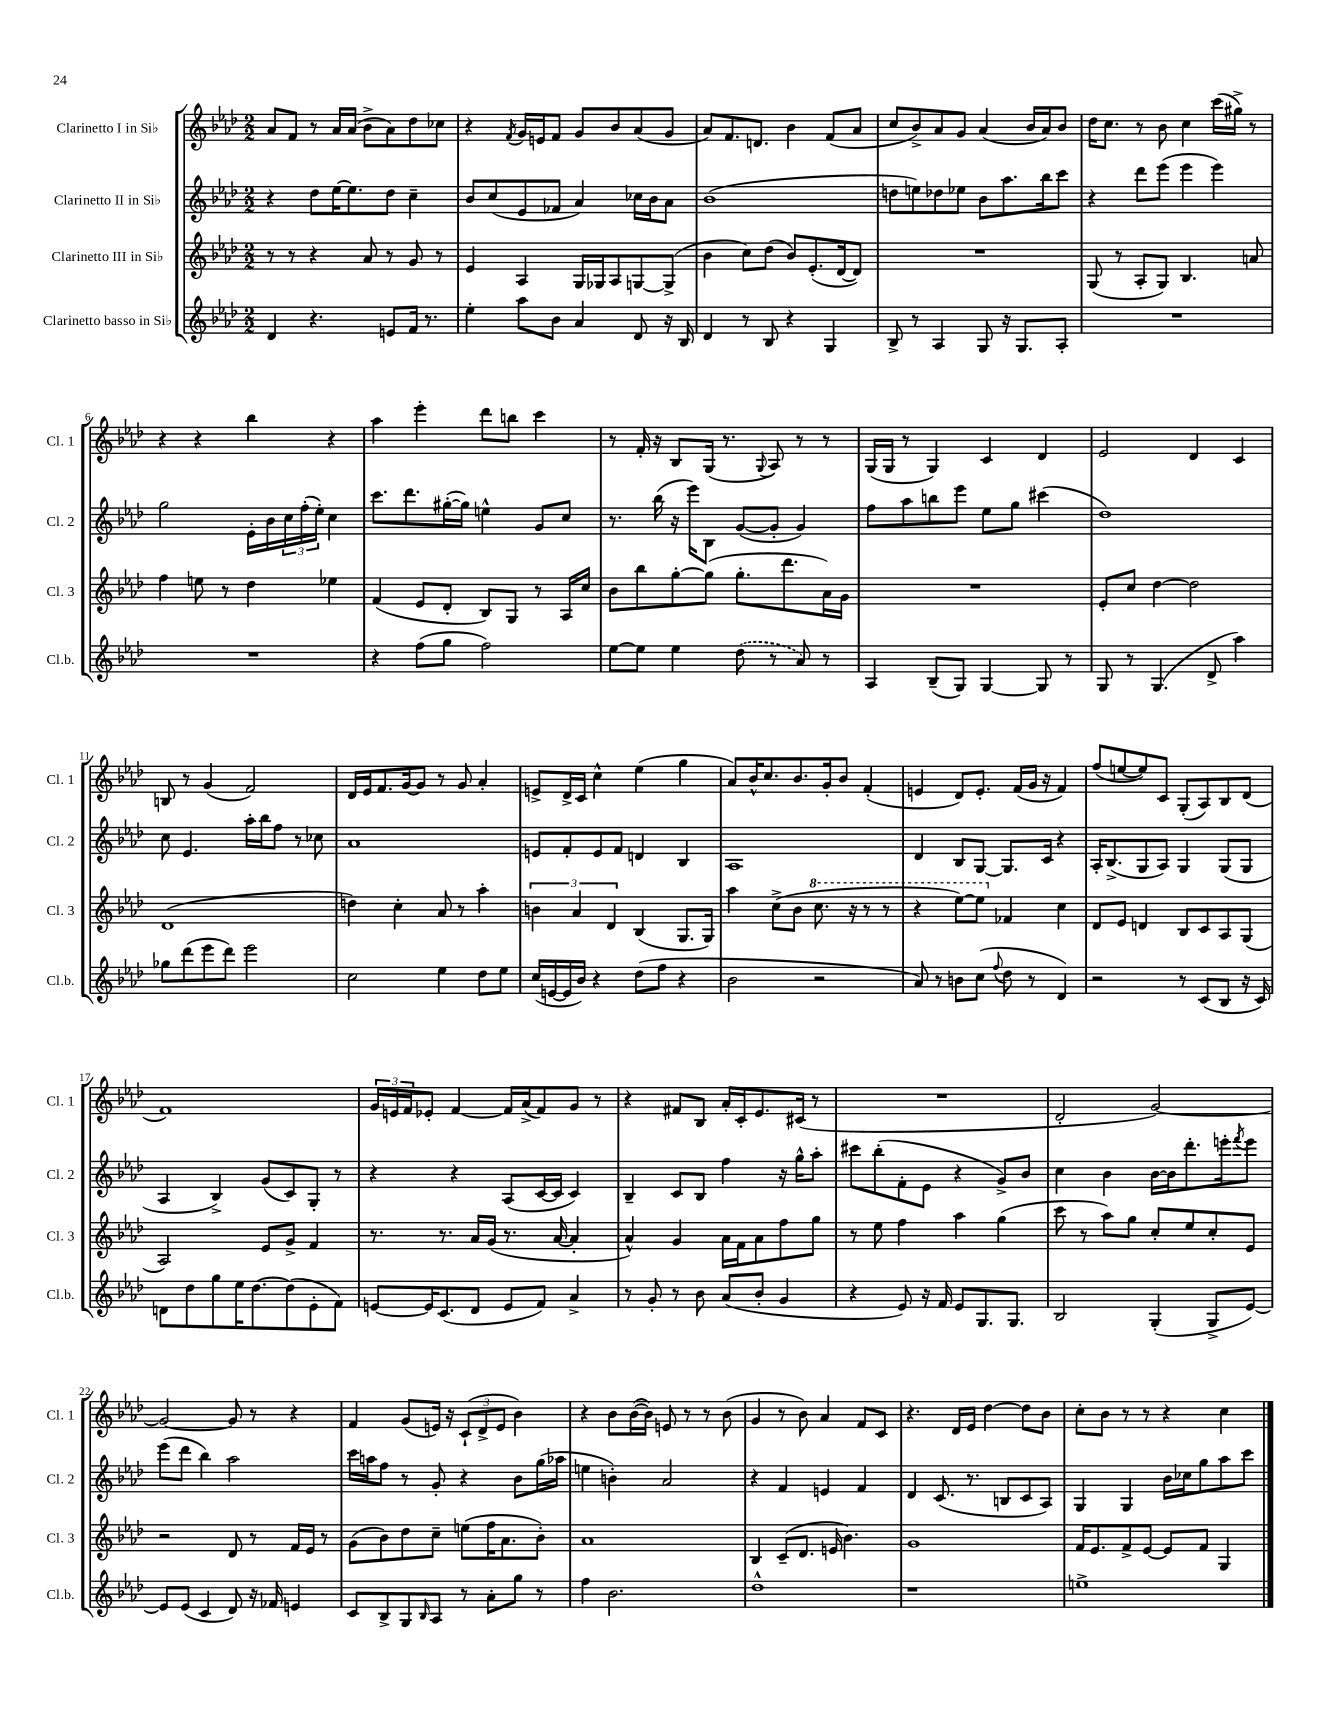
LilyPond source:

<<
\new StaffGroup <<
\new Staff = "s0" \with { instrumentName = "Clarinetto I in Sib" shortInstrumentName = "Cl. 1" } {
    \clef treble \key aes \major \numericTimeSignature \time 2/2
    aes'8 f'8 r8 aes'16 aes'16( bes'8-> aes'8) des''8 ces''8 |
    r4 \acciaccatura { f'8 } g'16 e'16 f'8 g'8 bes'8 aes'8( g'8 |
    aes'8) f'8. d'8. bes'4 f'8( aes'8 |
    c''8 bes'8->) aes'8 g'8 aes'4( bes'16 aes'16) bes'8 |
    des''16 c''8. r8 bes'8 c''4 c'''16( gis''16->) r8 |
    r4 r4 bes''4 r4 |
    aes''4 ees'''4-. des'''8 b''8 c'''4 |
    r8 f'16-. r16 bes8 g16( r8. \appoggiatura { g8 } aes8) r8 r8 |
    g16( g16 r8 g4) c'4 des'4 |
    ees'2 des'4 c'4 |
    b8 r8 g'4( f'2) |
    des'16 ees'16 f'8. g'16~ g'8 r8 g'8 aes'4-. |
    e'8-> des'16-> c'16 c''4-^ ees''4( g''4 |
    aes'8) bes'16-^ c''8. bes'8. g'16-. bes'8 f'4-.( |
    e'4 des'8) e'8.-. f'16( g'16 r16 f'4) |
    f''8( e''8~ e''8) c'8 g8-.( aes8) bes8 des'8( |
    f'1) |
    \tuplet 3/2 { g'16 e'16 f'16 } ees'8-. f'4~ f'16 aes'16->( f'8) g'8 r8 |
    r4 fis'8 bes8 aes'16-. c'16-. ees'8. cis'16( r8 |
    R1 |
    des'2-. g'2~) |
    g'2~ g'8 r8 r4 |
    f'4 g'8( e'16) r16 \tuplet 3/2 { c'8-!( des'8-> e'8 } bes'4) |
    r4 bes'8 bes'16~( bes'16) e'8 r8 r8 bes'8( |
    g'4 r8 bes'8) aes'4 f'8 c'8 |
    r4. des'16 ees'16 des''4~ des''8 bes'8 |
    c''8-. bes'8 r8 r8 r4 c''4 \bar "|." |
}
\new Staff = "s1" \with { instrumentName = "Clarinetto II in Sib" shortInstrumentName = "Cl. 2" } {
    \clef treble \key aes \major \numericTimeSignature \time 2/2
    r4 des''8 ees''16~ ees''8. des''8 c''4-- |
    bes'8 c''8( ees'8 fes'8 aes'4) ces''16 bes'16 aes'8 |
    bes'1( |
    d''8 e''8) des''8 ees''8 bes'8 aes''8. bes''16 c'''8 |
    r4 des'''8 ees'''8( ees'''4 ees'''4) |
    g''2 ees'16-. bes'16 \tuplet 3/2 { c''16 f''16-.( ees''16-.) } c''4 |
    c'''8. des'''8. gis''16~-.( gis''16) e''4-^ g'8 c''8 |
    r8. bes''16( r16 ees'''16) bes8 g'8~( g'8-. g'4) |
    f''8 aes''8 b''8 ees'''8 ees''8 g''8 cis'''4( |
    des''1) |
    c''8 ees'4. aes''16-. bes''16 f''8 r8 ces''8 |
    aes'1 |
    e'8 f'8-. e'8 f'8 d'4 bes4 |
    aes1 |
    des'4 bes8 g8~ g8. c'16 r4 |
    aes16-. bes8.->( g8 aes8) g4 g8( g8 |
    aes4 bes4->) g'8( c'8) g8-. r8 |
    r4 r4 aes8( c'16~ c'16 c'4) |
    bes4-- c'8 bes8 f''4 r16 g''16-^ aes''8-. |
    cis'''8 bes''8-.( f'8-. ees'8 r4 g'8->) bes'8 |
    c''4 bes'4 bes'16~ bes'16 des'''8.-. e'''16-. \acciaccatura { f'''8 } e'''8 |
    ees'''8( des'''8 bes''4) aes''2 |
    c'''16 a''16 f''8 r8 g'8-. r4 bes'8 g''16( aes''16 |
    e''4 b'4-.) aes'2 |
    r4 f'4 e'4 f'4 |
    des'4 c'8.( r8. b8 c'8 aes8) |
    g4 g4 bes'16 ces''16 g''8 aes''8 c'''8 \bar "|." |
}
\new Staff = "s2" \with { instrumentName = "Clarinetto III in Sib" shortInstrumentName = "Cl. 3" } {
    \clef treble \key aes \major \numericTimeSignature \time 2/2
    r8 r8 r4 aes'8 r8 g'8 r8 |
    ees'4 aes4 g16 ges16 aes8 g8~ g8->( |
    bes'4 c''8) des''8( bes'8) ees'8.-.( des'16~ des'8) |
    R1 |
    g8( r8 aes8-. g8) bes4. a'8 |
    f''4 e''8 r8 des''4 ees''4 |
    f'4( ees'8 des'8-. bes8) g8 r8 aes16 c''16 |
    bes'8 bes''8 g''8~-. g''8( g''8.-. des'''8. aes'16) g'16 |
    R1 |
    ees'8-. c''8 des''4~ des''2 |
    des'1( |
    d''4) c''4-. aes'8 r8 aes''4-. |
    \tuplet 3/2 { b'4 aes'4 des'4 } bes4( g8. g16) |
    aes''4 c''8->( bes'8 \ottava #1 c'''8. r16 r8 r8 |
    r4 ees'''8~) ees'''8 \ottava #0 fes'4 c''4 |
    des'8 ees'8 d'4 bes8 c'8 aes8 g8( |
    aes2) ees'8 g'8-> f'4 |
    r8. r8. aes'16 g'16( r8. aes'16~ aes'4-. |
    aes'4-^) g'4 aes'16 f'16 aes'8 f''8 g''8 |
    r8 ees''8 f''4 aes''4 g''4( |
    c'''8 r8 aes''8) g''8 c''8-. ees''8 c''8-. ees'8 |
    r2 des'8 r8 f'16 ees'16 r8 |
    g'8( bes'8) des''8 c''8-- e''8( f''16 aes'8. bes'8-.) |
    aes'1 |
    bes4 c'8--( des'8. e'16 bes'4.) |
    g'1 |
    f'16 ees'8. f'8-> ees'8~ ees'8 f'8 g4 \bar "|." |
}
\new Staff = "s3" \with { instrumentName = "Clarinetto basso in Sib" shortInstrumentName = "Cl.b." } {
    \clef treble \key aes \major \numericTimeSignature \time 2/2
    des'4 r4. e'8 f'16 r8. |
    ees''4-. aes''8 bes'8 aes'4 des'8 r16 bes16 |
    des'4 r8 bes8 r4 g4 |
    bes8-> r8 aes4 g8 r16 g8. aes8-. |
    R1 |
    R1 |
    r4 f''8( g''8 f''2) |
    ees''8~ ees''8 ees''4 \once \slurDashed des''8( r8 aes'8) r8 |
    aes4 bes8--( g8) g4~ g8 r8 |
    g8 r8 g4.( des'8-> aes''4) |
    ges''8 des'''8( ees'''8 des'''8) ees'''2 |
    c''2 ees''4 des''8 ees''8 |
    c''16( e'16~ e'16 bes'16) r4 des''8( f''8 r4 |
    bes'2 r2 |
    aes'8) r8 b'8 c''8( \appoggiatura { f''8 } des''8 r8 des'4) |
    r2 r8 c'8( bes8 r16 c'16) |
    d'8 des''8 g''8 ees''16 des''8.~ des''8( ees'8-. f'8) |
    e'8~ e'16 c'8.( des'8 e'8 f'8) aes'4-> |
    r8 g'8-. r8 bes'8 aes'8( bes'8-. g'4 |
    r4 ees'8) r16 f'16 ees'8 g8. g8. |
    bes2 g4-.( g8-> ees'8~) |
    ees'8 ees'8( c'4 des'8) r16 fes'16 e'4 |
    c'8 bes8-> g8 \grace { bes16 } aes8 r8 aes'8-. g''8 r8 |
    f''4 bes'2. |
    des''1-^ |
    r1 |
    e''1-> \bar "|." |
}
>>
>>
